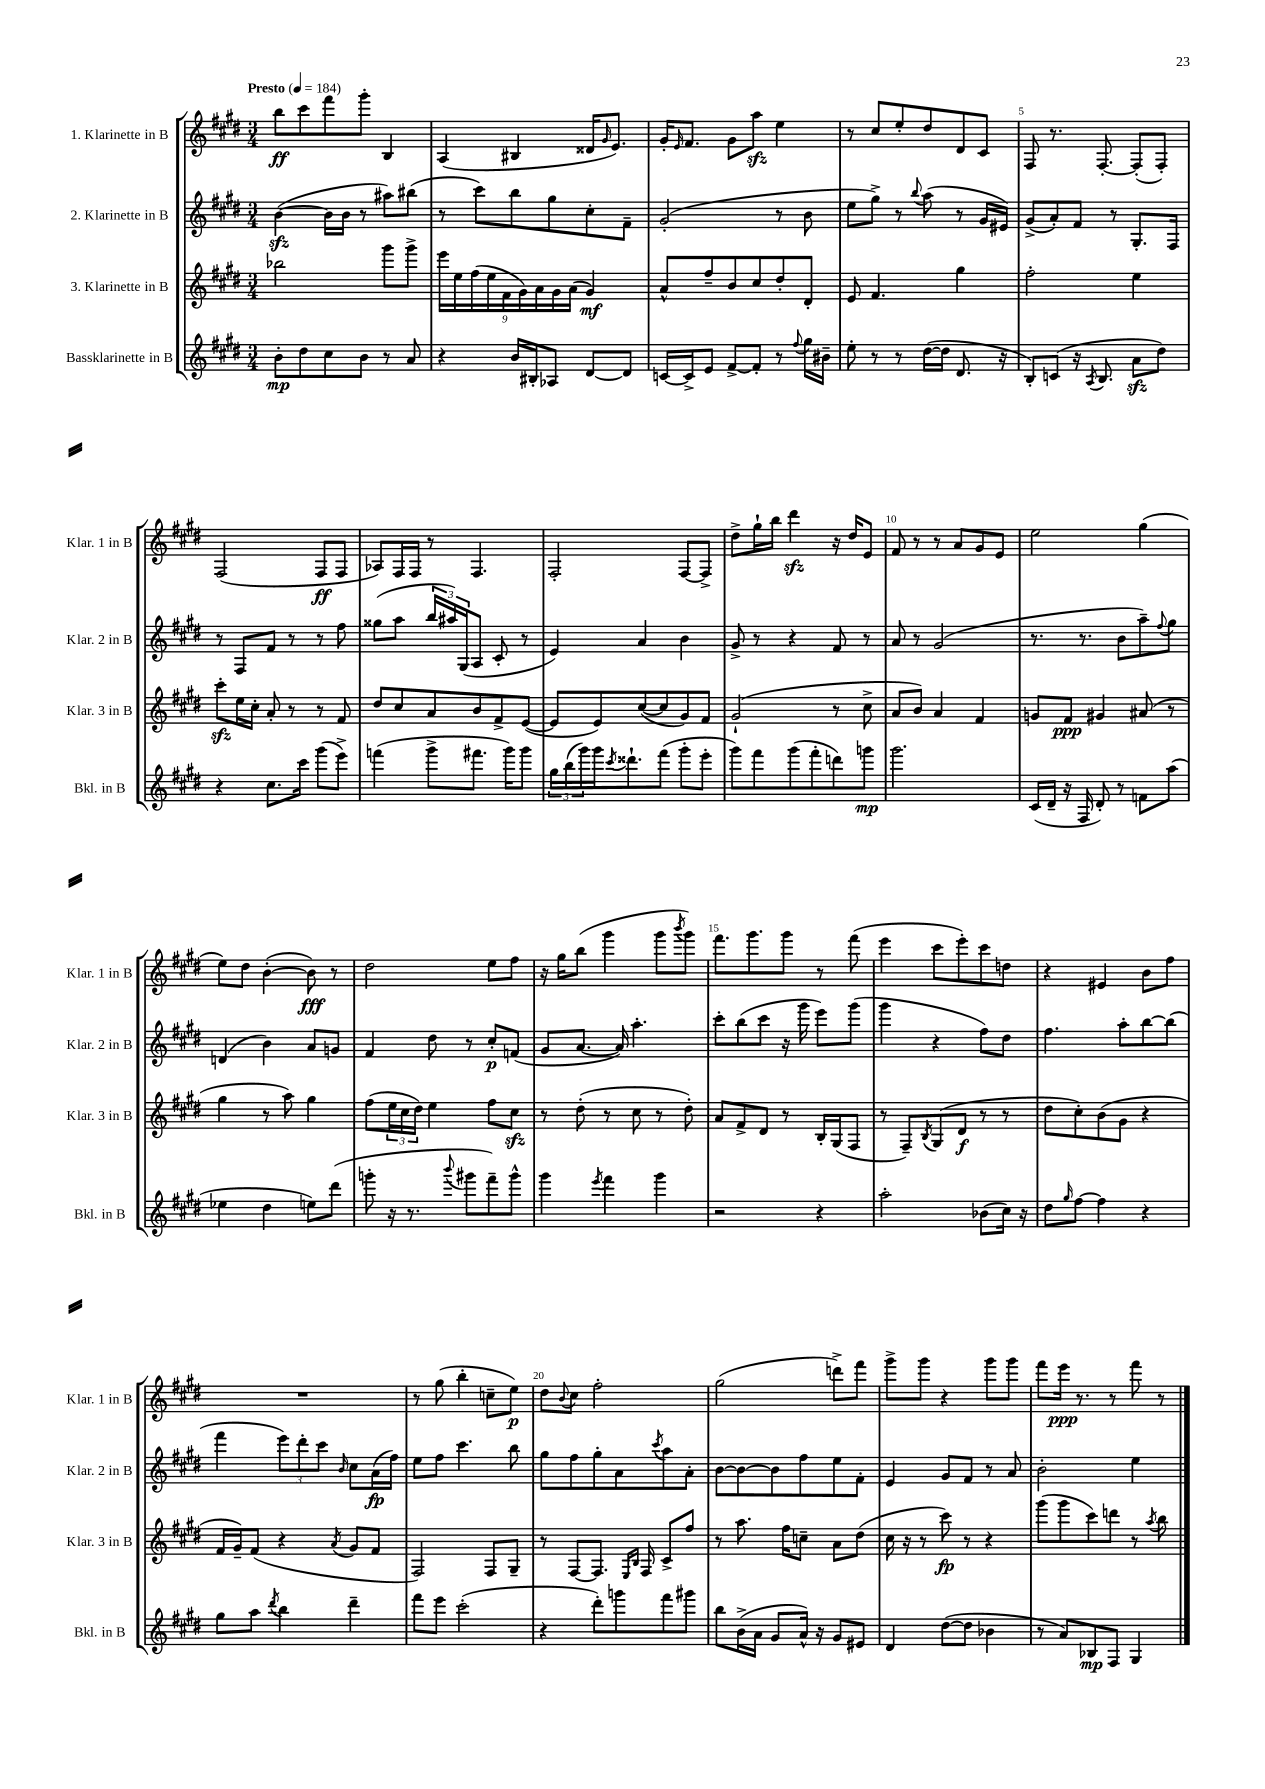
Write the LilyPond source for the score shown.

<<
\new StaffGroup <<
\new Staff = "s0" \with { instrumentName = "1. Klarinette in B" shortInstrumentName = "Klar. 1 in B" } {
    \clef treble \key e \major \numericTimeSignature \time 3/4 \tempo "Presto" 4 = 184
    b''8\ff cis'''8 fis'''8 gis'''8-. b4 |
    a4( bis4 disis'16 \grace { gis'16 } e'8.) |
    gis'16-. \grace { e'16 } fis'8. gis'8 a''8\sfz e''4 |
    r8 cis''8 e''8-. dis''8 dis'8 cis'8 |
    fis8 r8. fis8.~-. fis8-.( fis8-.) |
    fis2( fis8\ff fis8 |
    aes8) fis16 fis16 r8 fis4. |
    fis2-. fis8~ fis8-> |
    dis''8-> gis''16-! b''16 dis'''4\sfz r16 dis''16 e'8 |
    fis'8 r8 r8 a'8 gis'8 e'8 |
    e''2 gis''4( |
    e''8) dis''8 b'4~-.( b'8\fff) r8 |
    dis''2 e''8 fis''8 |
    r16 gis''16 b''8( gis'''4 gis'''8 \acciaccatura { b'''8 } gis'''8) |
    fis'''8. gis'''8. gis'''8 r8 fis'''8( |
    e'''4 cis'''8 e'''8-.) cis'''8 d''8 |
    r4 eis'4 b'8 fis''8 |
    R2. |
    r8 gis''8( b''4-. c''8-- e''8\p) |
    dis''8 \appoggiatura { b'8 } cis''8 fis''2-. |
    gis''2( d'''8->) fis'''8 |
    gis'''8-> gis'''8 r4 gis'''8 gis'''8 |
    fis'''8 e'''16\ppp r8. r8 fis'''8 r8 \bar "|." |
}
\new Staff = "s1" \with { instrumentName = "2. Klarinette in B" shortInstrumentName = "Klar. 2 in B" } {
    \clef treble \key e \major \numericTimeSignature \time 3/4
    b'4~\sfz( b'16 b'16 r8 ais''8) bis''8( |
    r8 cis'''8) b''8 gis''8 cis''8-. fis'8-- |
    gis'2-.( r8 b'8 |
    e''8 gis''8->) r8 \appoggiatura { b''8 } a''8( r8 gis'16 eis'16) |
    gis'8->( a'8-.) fis'8 r8 gis8.-. fis16 |
    r8 fis8 fis'8 r8 r8 fis''8 |
    gisis''8( a''8 \tuplet 3/2 { b''16 ais''16) gis16( } a8 cis'8-. r8 |
    e'4) a'4 b'4 |
    gis'8-> r8 r4 fis'8 r8 |
    a'8 r8 gis'2( |
    r8. r8. b'8 a''8--) \appoggiatura { fis''8 } gis''8 |
    d'4( b'4) a'8 g'8 |
    fis'4 dis''8 r8 cis''8-.\p f'8( |
    gis'8 a'8.~ a'16) a''4.-. |
    cis'''8-. b''8( cis'''8 r16 gis'''16 e'''8) gis'''8( |
    gis'''4 r4 fis''8) dis''8 |
    fis''4. a''8-. b''8~ b''8( |
    fis'''4 \tuplet 3/2 { e'''8) dis'''8-. cis'''8 } \grace { b'16 } cis''8 a'16\fp( fis''16) |
    e''8 fis''8 cis'''4. b''8 |
    gis''8 fis''8 gis''8-. a'8 \acciaccatura { cis'''8 } a''8 a'8-. |
    b'8~ b'8~ b'8 fis''8 e''8 fis'8-. |
    e'4 gis'8 fis'8 r8 a'8 |
    b'2-. e''4 \bar "|." |
}
\new Staff = "s2" \with { instrumentName = "3. Klarinette in B" shortInstrumentName = "Klar. 3 in B" } {
    \clef treble \key e \major \numericTimeSignature \time 3/4
    bes''2 gis'''8 gis'''8-> |
    \tuplet 9/8 { e'''16 e''16 fis''16( e''16 fis'16 gis'16) a'16 gis'16 a'16( } gis'4\mf) |
    a'8-^ fis''8-- b'8 cis''8 dis''8-. dis'8-. |
    e'8 fis'4. gis''4 |
    fis''2-. e''4 |
    cis'''8-.\sfz e''16 cis''16-. a'8-. r8 r8 fis'8 |
    dis''8 cis''8 a'8 b'8 fis'8-> e'8~( |
    e'8 e'8) cis''8~( cis''8 gis'8) fis'8 |
    gis'2-!( r8 cis''8-> |
    a'8 b'8) a'4 fis'4 |
    g'8 fis'8\ppp gis'4 ais'8( r8 |
    gis''4 r8 a''8) gis''4 |
    fis''8( \tuplet 3/2 { e''16 cis''16 dis''16) } e''4 fis''8 cis''8\sfz |
    r8 dis''8-.( r8 cis''8 r8 dis''8-.) |
    a'8 fis'8-> dis'8 r8 b16-. gis16( fis8 |
    r8 fis8--) \acciaccatura { b8 } gis8( dis'8\f r8 r8 |
    dis''8 cis''8-.) b'8( gis'8 r4 |
    fis'16 gis'16--) fis'8( r4 \acciaccatura { a'8 } gis'8 fis'8 |
    fis2) fis8 gis8-- |
    r8 fis8~ fis8. \grace { e16 b16 } fis16 cis'8-> fis''8 |
    r8 a''8. fis''16 c''8-- a'8 dis''8( |
    cis''16 r16 r8 cis'''8\fp) r8 r4 |
    gis'''8( gis'''8 cis'''8) d'''8 r8 \acciaccatura { a''8 } b''8 \bar "|." |
}
\new Staff = "s3" \with { instrumentName = "Bassklarinette in B" shortInstrumentName = "Bkl. in B" } {
    \clef treble \key e \major \numericTimeSignature \time 3/4
    b'8-.\mp dis''8 cis''8 b'8 r8 a'8 |
    r4 b'16 bis16-. aes8 dis'8~ dis'8 |
    c'16~ c'16-> e'8 fis'8~-> fis'8-. r8 \appoggiatura { fis''8 } gis''16 bis'16-- |
    e''8-. r8 r8 dis''16~( dis''16 dis'8. r16 |
    b8-.) c'8( r16 \acciaccatura { a8 } b8. a'8\sfz dis''8) |
    r4 cis''8. cis'''16 gis'''8( e'''8->) |
    f'''4( gis'''8-> fis'''8. gis'''16) gis'''8 |
    \tuplet 3/2 { gis''16 b''16( gis'''16) } gis'''16 \acciaccatura { cis'''8 } disis'''8.-! fis'''8( gis'''8-. e'''8-. |
    gis'''8) fis'''8 gis'''8( fis'''8-. d'''8) g'''8\mp |
    gis'''2. |
    cis'16( dis'16-- r16 fis16 dis'8-.) r8 f'8 a''8( |
    ees''4 dis''4 e''8) dis'''8( |
    g'''8-. r16 r8. \appoggiatura { b'''8 } gis'''8 fis'''8--) gis'''8-^ |
    gis'''4 \acciaccatura { e'''8 } fis'''4 gis'''4 |
    r2 r4 |
    a''2-. bes'8( cis''16) r16 |
    dis''8 \grace { gis''16 } fis''8~ fis''4 r4 |
    gis''8 a''8 \acciaccatura { dis'''8 } b''4 dis'''4-- |
    fis'''8 e'''8 cis'''2-.( |
    r4 dis'''8-.) g'''8 fis'''8 gis'''8 |
    b''8 b'16->( a'16 gis'8 a'16-^) r16 gis'8 eis'8 |
    dis'4 dis''8~( dis''8 bes'4 |
    r8 a'8) bes8\mp fis8 gis4 \bar "|." |
}
>>
>>
\layout { \context { \Score \override BarNumber.break-visibility = ##(#f #t #t) barNumberVisibility = #(every-nth-bar-number-visible 5) } }
